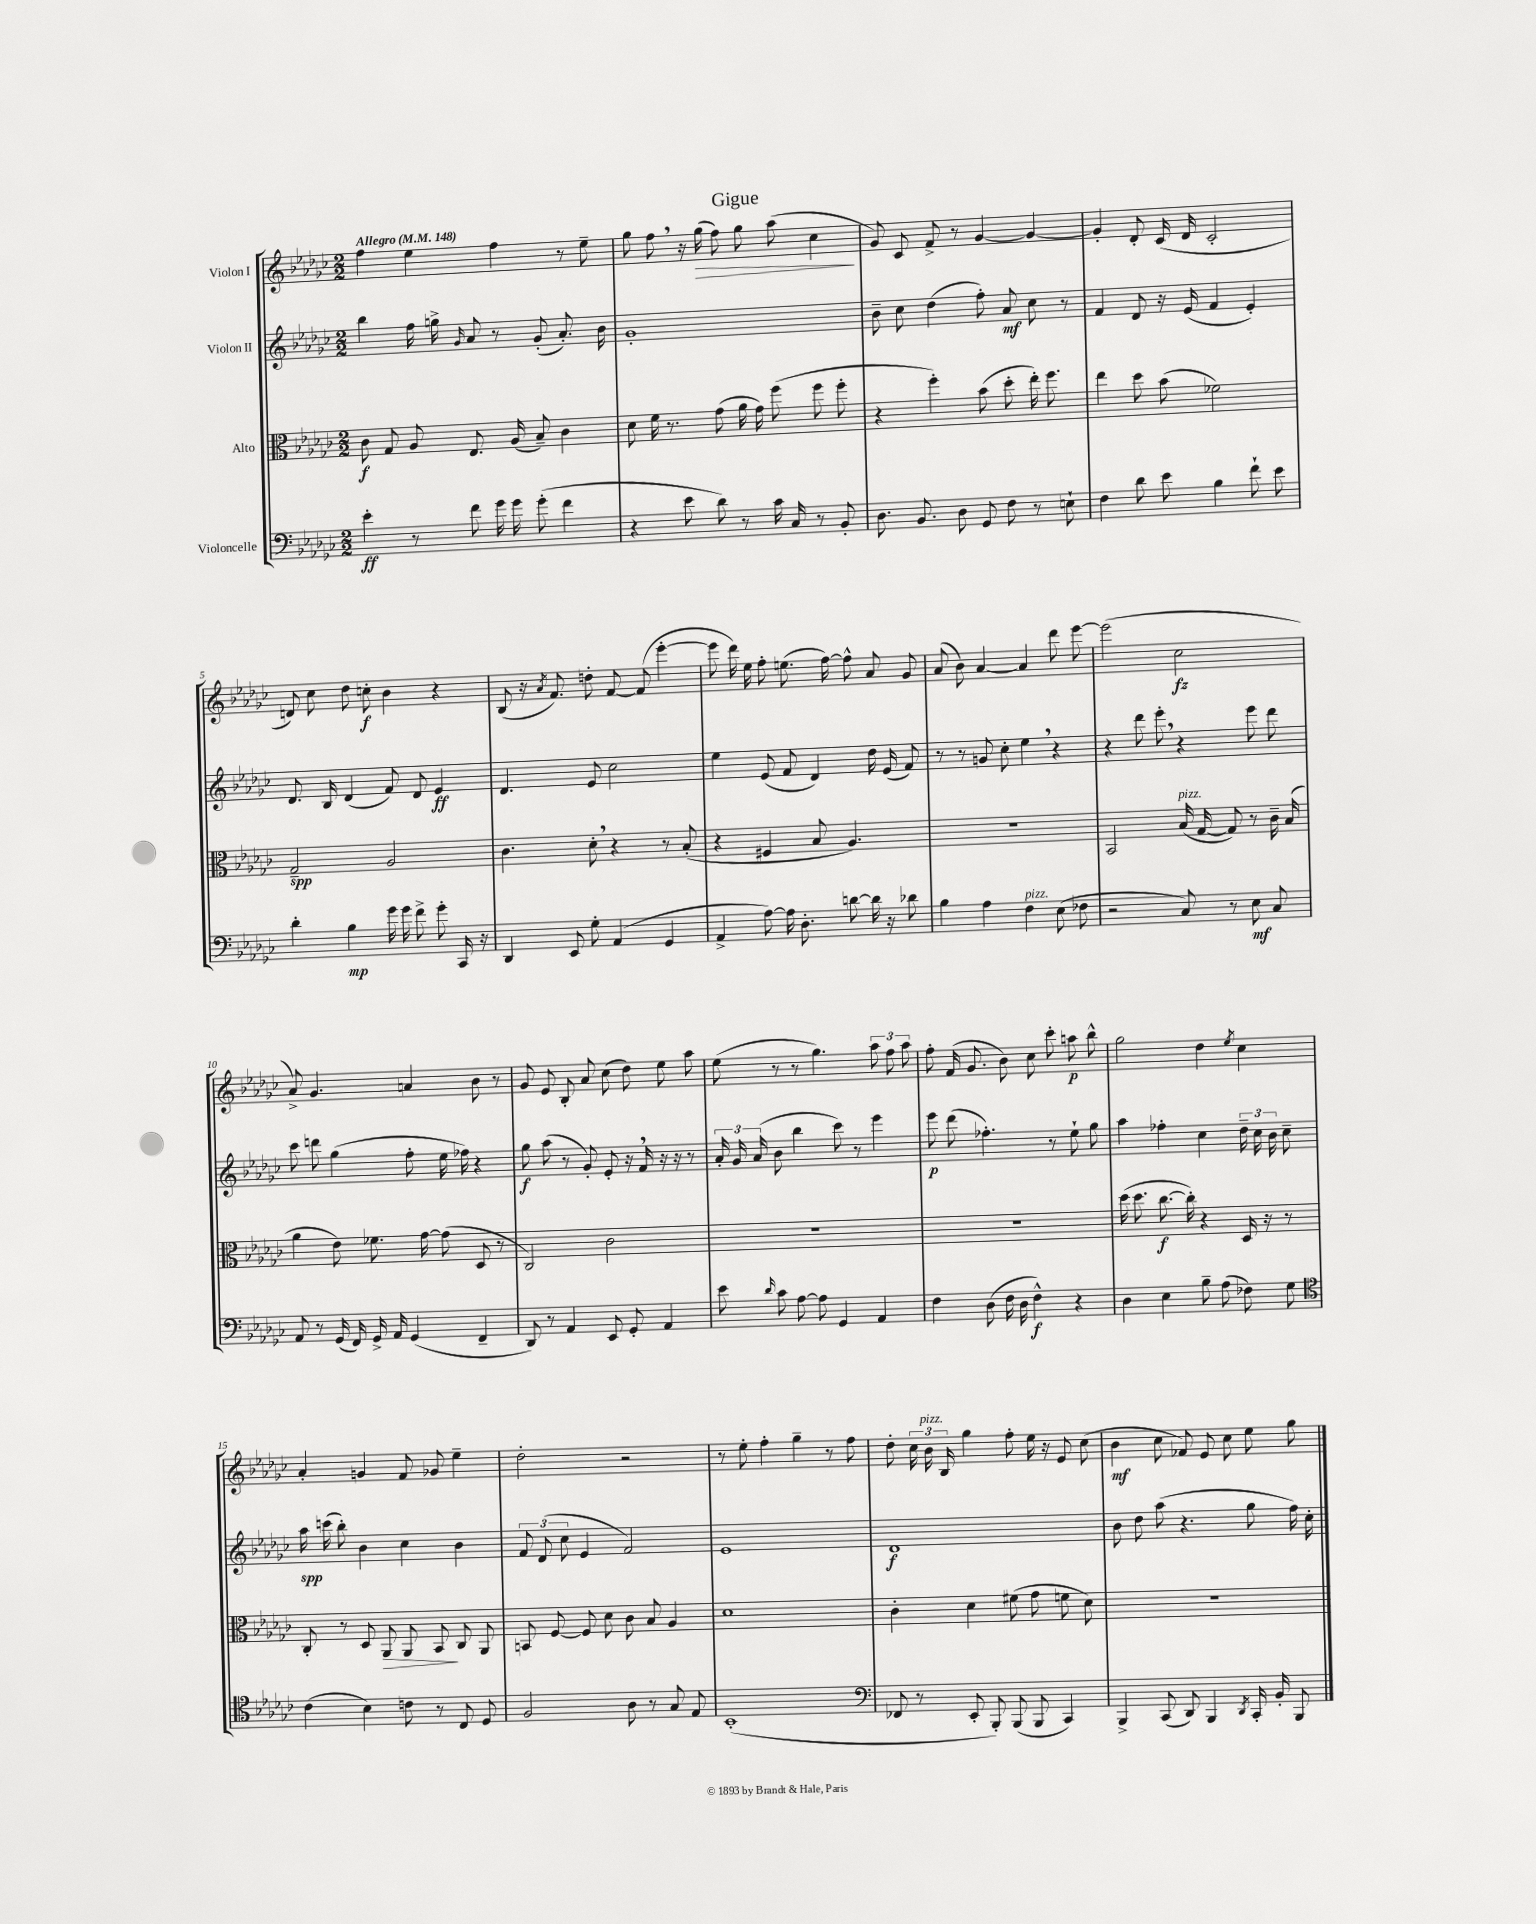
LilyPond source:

\header { title = "Gigue" }
<<
\new StaffGroup <<
\new Staff = "s0" \with { instrumentName = "Violon I" } {
    \clef treble \key ges \major \numericTimeSignature \time 2/2 \tempo "Allegro" 4 = 148
    \autoBeamOff f''4 ees''4 f''4 r8 ees''8-- |
    ges''8 f''8 \breathe r16 ges''16\>( f''8) ges''8 aes''8( ces''4\! |
    ges'8) ces'8 f'8-> r8 ges'4~ ges'4~ |
    ges'4-. des'8-. ces'16( des'16 ces'2-. |
    d'8) ces''8 des''8 c''8-.\f bes'4 r4 |
    bes8( r16 \acciaccatura { aes'8 } f'8.) d''8-. f'8~ f'8( ees'''4~-. |
    ees'''8 des'''16) ees''16 f''8-. e''8.( f''16~) f''8-^ aes'8 ges'8 |
    aes'8( bes'8) aes'4~ aes'4 des'''8 ees'''8~ |
    ees'''2( ces''2\fz |
    aes'8->) ges'4. a'4 bes'8 r8 |
    ges'8 ees'8 bes8-. aes'8 ces''8( des''8) ees''8 aes''8 |
    ees''8( r8 r8 ges''4.) \tuplet 3/2 { aes''8 f''8 aes''8 } |
    f''8-. f'16( ges'8. bes'8) ces''8 ces'''8-. a''8\p bes''8-^ |
    ges''2 des''4 \acciaccatura { ees''8 } ces''4 |
    aes'4-. g'4 f'8 ges'8 ees''4-- |
    des''2-. r2 |
    r8 ees''8-. f''4-. ges''4-- r8 f''8 |
    des''8-. \tuplet 3/2 { ces''16 bes'16^\markup { \italic "pizz." } bes16 } ges''4 f''8-. ees''16 r16 ees'8 ces''8( |
    bes'4\mf ces''8 fes'8) ees'8 ces''8 ees''8 ges''8 \bar "|." |
}
\new Staff = "s1" \with { instrumentName = "Violon II" } {
    \clef treble \key ges \major \numericTimeSignature \time 2/2
    \autoBeamOff bes''4 f''16 g''16-> \grace { ges'16 } aes'8 r8 ges'8-.( aes'8.-.) bes'16 |
    ges'1-. |
    bes'8-- ces''8 des''4( f''8-.) aes'8\mf ces''8 r8 |
    f'4 des'8 r16 ees'16( f'4 ees'4-.) |
    des'8. bes16 des'4( f'8) des'8 ees'4\ff |
    des'4. ees'8 ces''2 |
    ees''4 ees'8( f'8 des'4) des''16 ees'16( f'8) |
    r8 r8 g'8 ces''8-. ees''4 \breathe r4 |
    r4 des'''8 ees'''8-. \breathe r4 ees'''8 des'''8 |
    ces'''8 d'''8 ges''4( f''8-. ees''16 fes''16) r4 |
    ges''8\f aes''8( r8 ges'8-.) ees'8-. r16 f'16 \breathe r16 r16 r8 |
    \tuplet 3/2 { aes'16-. ges'16 aes'16( } bes'8 bes''4 ces'''8) r8 ees'''4 |
    ees'''8\p des'''8( fes''4.-.) r8 ees''8-! ges''8 |
    aes''4 fes''4-. ces''4 \tuplet 3/2 { des''16-- ces''16 bes'16 } ces''8-- |
    aes''16\spp c'''16( bes''8-.) bes'4 ces''4 bes'4 |
    \tuplet 3/2 { f'8 des'8( ces''8 } ees'4 f'2) |
    ees'1 |
    des'1\f |
    bes'8 des''8 aes''8( r4. ges''8 f''16) ces''16-. \bar "|." |
}
\new Staff = "s2" \with { instrumentName = "Alto" } {
    \clef alto \key ges \major \numericTimeSignature \time 2/2
    \autoBeamOff ces'8\f ges8 aes8 ees8. aes16( bes8--) ces'4 |
    des'8 f'16 r8. ges'8( aes'16 ges'16) f''8( f''8 f''8-. |
    r4 f''4-.) bes'8( des''8-. ees''16-.) f''8. |
    ees''4 des''8 bes'8( fes'2) |
    ges2--\spp aes2 |
    ces'4. des'8-. \breathe r4 r8 bes8-.( |
    r4 fis4 bes8 aes4.) |
    R1 |
    bes,2 bes16^\markup { \italic "pizz." }( ges16~ ges8) r8 ces'16-- bes16( |
    aes'4 ees'8) fes'8. ges'16~ ges'8( des8 r8 |
    ces2) ces'2 |
    R1 |
    R1 |
    des''16( des''8. ces''8.~\f ces''16-.) r4 des16 r16 r8 |
    ces8-. r8 des8 aes,8\> aes,8 bes,8\! ces8 aes,8 |
    b,8 f8~ f8 des'8 ces'8 bes8 aes4 |
    des'1 |
    ces'4-. des'4 fis'8( ges'8 f'8 des'8) |
    R1 \bar "|." |
}
\new Staff = "s3" \with { instrumentName = "Violoncelle" } {
    \clef bass \key ges \major \numericTimeSignature \time 2/2
    \autoBeamOff ees'4-.\ff r8 f'8 ges'16 ges'16 ges'8-.( f'4 |
    r4 ees'8 des'8) r8 ces'16 ces16 r8 bes,8-. |
    des8. bes,8. des8 ges,8 f8 r8 e8-! |
    f4 des'8 ees'8 bes4 f'8-! ees'8 |
    des'4-. bes4\mp ges'16 ges'16 f'8-> ges'8-. ces,16 r16 |
    des,4 ees,8 ges8-. aes,4( ges,4 |
    aes,4-> aes8~) aes16 des8.-. d'8~ d'16 r16 des'8 |
    bes4 aes4 f4^\markup { \italic "pizz." } ees8( fes8 |
    r2 ces8) r8 ees8\mf ces8 |
    aes,8 r8 ges,16( f,16) ges,16-> aes,16 ges,4( f,4-- |
    des,8) r8 aes,4 ees,8 ges,8-. aes,4 |
    ees'8 \grace { des'16 } ces'8 aes8~ aes8 ges,4 aes,4 |
    f4 des8( f16 des16 f4-^\f) r4 |
    des4 ees4 bes8-- aes8( fes8) ges8 |
    \clef tenor ces'4( bes4) c'8 r8 ces8 des8 |
    f2 aes8 r8 ges8 ees8 |
    bes,1-.( |
    \clef bass fes,8 r8 ees,8-. bes,,8-.) bes,,8( bes,,8 ces,4) |
    bes,,4-> ces,8( des,8) bes,,4 \acciaccatura { des,8 } ces,16-. bes,16-. bes,,8 \bar "|." |
}
>>
>>
